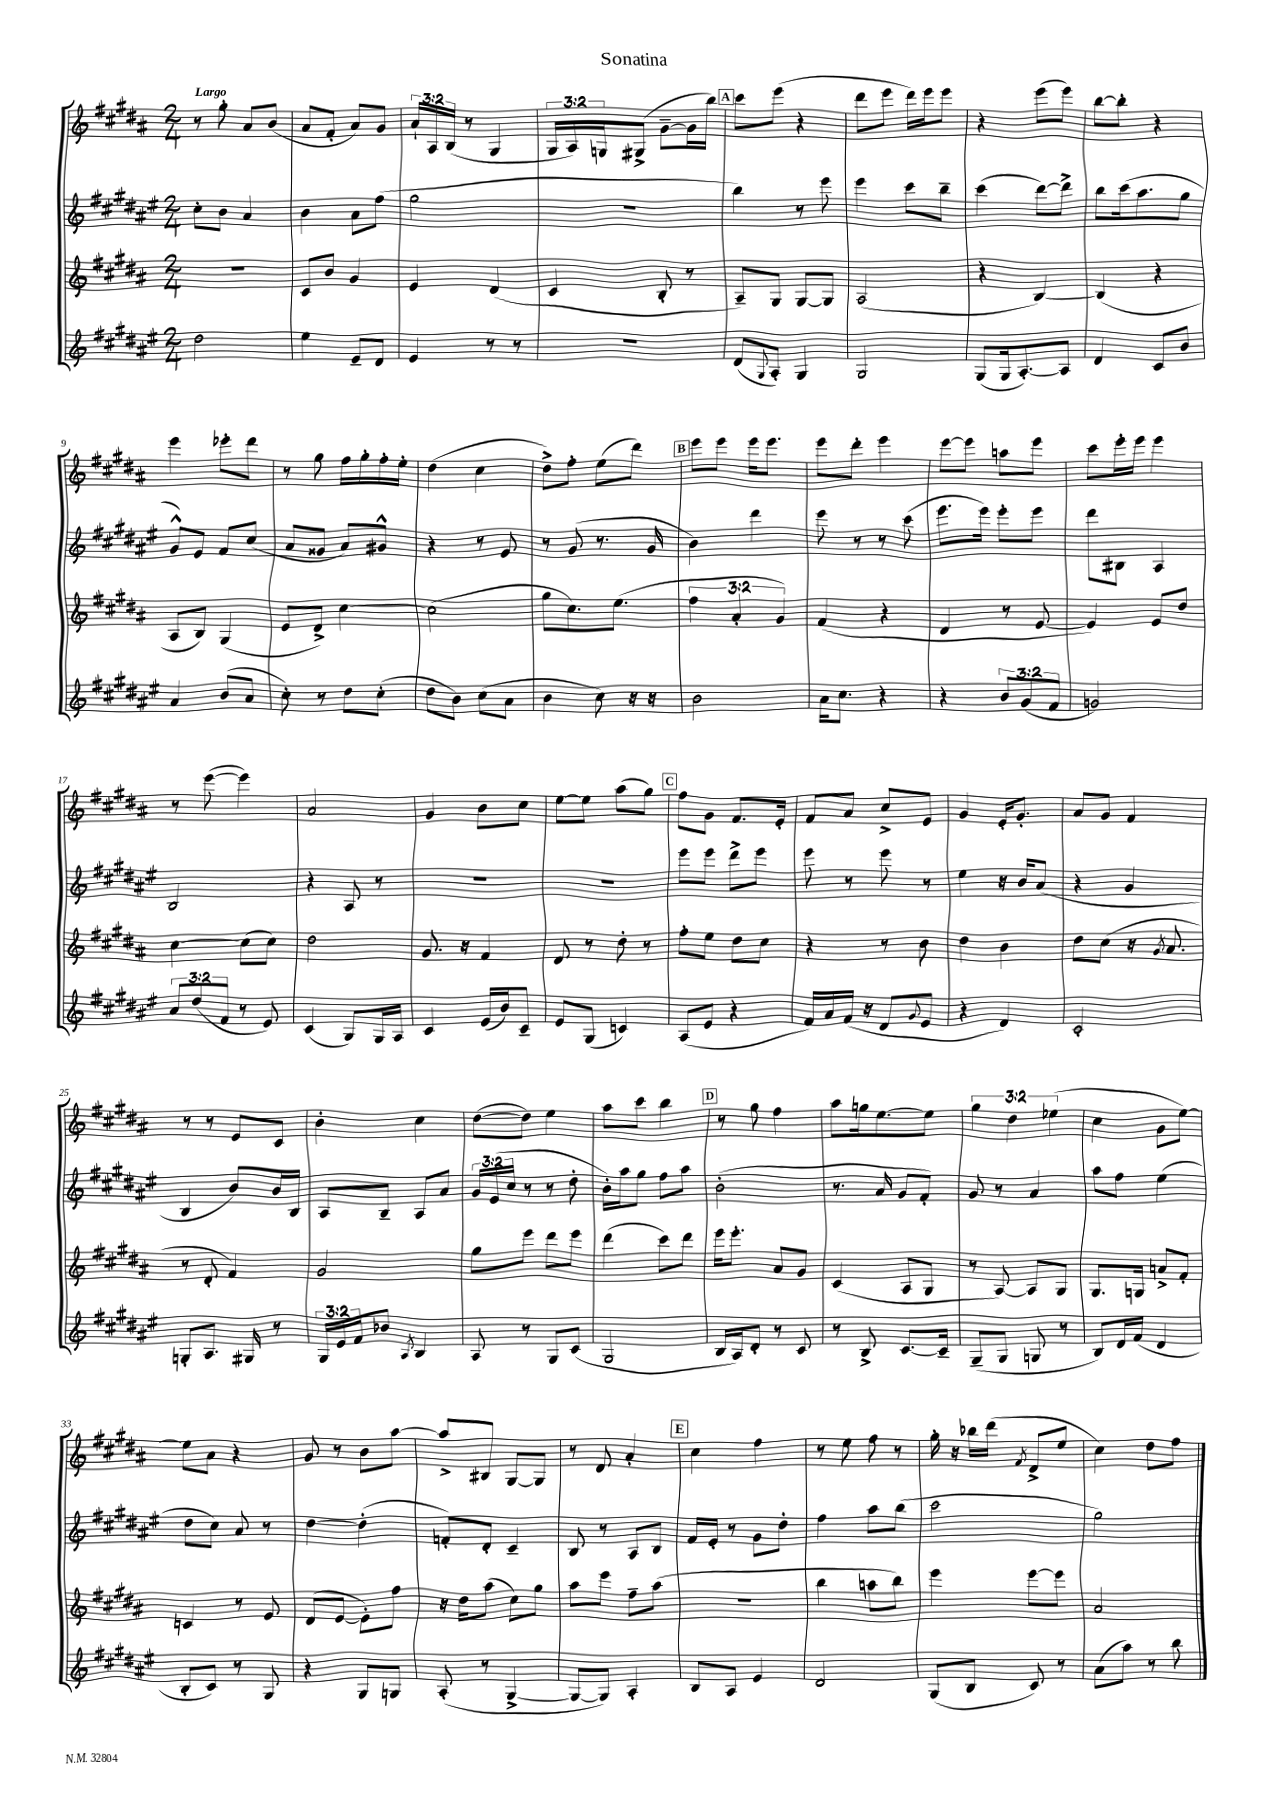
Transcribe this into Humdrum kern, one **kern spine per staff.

**kern	**kern	**kern	**kern
*part4	*part3	*part2	*part1
*staff4	*staff3	*staff2	*staff1
*clefG2	*clefG2	*clefG2	*clefG2
*k[f#c#g#d#a#e#]	*k[f#c#g#d#a#]	*k[f#c#g#d#a#e#]	*k[f#c#g#d#a#]
*M2/4	*M2/4	*M2/4	*M2/4
=1	=1	=1	=1
!	!	!	!LO:TX:a:B:t=Largo
2dd#\	2r	8cc#'\L	8r
.	.	8b\J	8gg#'\
.	.	4a#/	8a#/L
.	.	.	(8b/J
=2	=2	=2	=2
4ee#\	8c#/L	4b\	8a#/L
.	8b/J	.	8f#'/J
8e#~/L	4g#/	8a#\L	8a#/L)
8d#/J	.	(8ff#\J	8g#/J
=3	=3	=3	=3
4e#/	4e/	2gg#\	24a#`/LL
.	.	.	24A#/
.	.	.	(24B/JJ
.	.	.	8r
8r	(4d#/	.	4G#/
8r	.	.	.
=4	=4	=4	=4
2r	4c#/	2r	24G#/LL
.	.	.	24A#/)
.	.	.	24Gn/J
.	.	.	(8G#X^/J
.	8B'/	.	[8g#~\L
.	8r	.	16g#\L]
.	.	.	16bb\JJ)
!!LO:REH:place=s1:t=A
=5	=5	=5	=5
(8d#/L	8A#~/L)	4bb\)	8ccc#\L
8qqG#/	.	.	.
8A#'/J)	8G#/J	.	(8eee\J
4G#/	[8G#/L	8r	4r
.	8G#/J]	8eee#\	.
=6	=6	=6	=6
2G#/	(2A#/	4eee#\	8ddd#\L
.	.	.	8eee\J
.	.	8ccc#\L	16ddd#\LL)
.	.	.	16eee\J
.	.	8bb~\J	8eee\J
=7	=7	=7	=7
(8G#/L	4r	(4ccc#\	4r
16G#/k	.	.	.
[8.A#'/)	.	.	.
.	[4B/)	[8ddd#\L)	(8eee\L
8A#/J]	.	8ddd#^\J]	8eee\J)
=8	=8	=8	=8
4d#/	(4B/]	8bb\L	[8bb\L
.	.	(16ccc#\k	8bb'\J]
.	.	8.aa#\	.
8c#/L	4r	.	4r
8b/J	.	8gg#\J	.
!!LO:LB:g=z
=9	=9	=9	=9
4a#/	8A#/L	8g#^^/L)	4eee\
.	8B/J)	8e#/J	.
(8b/L	(4G#/	8f#/L	8eee-X'\L
8a#/J	.	(8cc#/J	8ddd#\J
=10	=10	=10	=10
8cc#'\)	8e/L	8a#/L	8r
8r	8d#^/J)	8g##X/J	8gg#\
8dd#\L	[4cc#\	8a#/L)	16ff#\LL
.	.	.	16gg#'\
(8cc#'\J	.	8g#X^^/J	16ff#'\
.	.	.	16ee'\JJ
=11	=11	=11	=11
8dd#\L	(2cc#\]	4r	(4dd#\
8b\J)	.	.	.
(8cc#\L	.	8r	4cc#\
8a#\J	.	8e#/	.
=12	=12	=12	=12
4b\	8gg#\L	8r	8dd#^\L)
.	8.cc#\)	(8g#/	8ff#'\J
8cc#\)	.	8.r	(8ee\L
.	(8.ee\J	.	.
16r	.	.	8ddd#\J)
16r	.	16g#/	.
!!LO:REH:place=s1:t=B
=13	=13	=13	=13
2b\	6ff#\	4b\)	8eee\L
.	.	.	8eee\J
.	6a#'/	.	.
.	.	4ddd#\	16eee\KL
.	.	.	8.eee\J
.	6g#/)	.	.
=14	=14	=14	=14
16a#\KL	(4f#/	8eee#\	8eee\L
8.cc#\J	.	.	.
.	.	8r	8ddd#'\J
4r	4r	8r	4eee\
.	.	(8ccc#\	.
=15	=15	=15	=15
4r	4d#/	8.eee#\L	[8eee\L
.	.	.	8eee\J]
.	.	16eee#\Jk)	.
12b/L	8r	8eee#'\L	8aan\L
(12g#/	.	.	.
.	[8e/	8eee#\J	8eee\J
12f#/J	.	.	.
=16	=16	=16	=16
2gn/)	4e/])	8ddd#\L	8ccc#\L
.	.	8B#X\J	16eee'\L
.	.	.	16eee\JJ
.	8e/L	4A#/	4eee\
.	8dd#/J	.	.
!!LO:LB:g=z
=17	=17	=17	=17
12a#/L	[4cc#\	2B/	8r
(12dd#/	.	.	.
.	.	.	([8eee\
12f#/J	.	.	.
8r	(8cc#\L]	.	4eee\])
8e#/)	8cc#\J)	.	.
=18	=18	=18	=18
(4c#/	2dd#\	4r	2a#/
8G#/L)	.	8A#/	.
16G#/L	.	8r	.
16A#/JJ	.	.	.
=19	=19	=19	=19
4c#/	8.g#/	2r	4g#/
.	16r	.	.
(16e#/LL	4f#/	.	8b\L
16b/J)	.	.	.
8c#~/J	.	.	8cc#\J
=20	=20	=20	=20
8e#/L	8d#/	2r	[8ee\L
(8G#/J	8r	.	8ee\J]
4cn/)	8dd#'\	.	(8aa#\L
.	8r	.	8gg#\J)
!!LO:REH:place=s1:t=C
=21	=21	=21	=21
(8A#/L	8ff#'\L	8eee#\L	8ff#\L
8e#/J	8ee\J	8eee#\J	8g#\J
4r	8dd#\L	8ddd#^\L	8.f#/L
.	8cc#\J	8eee#\J	.
.	.	.	16e'/Jk
=22	=22	=22	=22
16f#/LL)	4r	8eee#\	8f#/L
16a#/	.	.	.
(16f#/JJ	.	8r	8a#/J
16r	.	.	.
8d#/L	8r	8eee#\	8cc#^/L
8qqg#/	.	.	.
8e#/J	8b\	8r	8e/J
=23	=23	=23	=23
4r	4dd#\	4ee#\	4g#/
4d#/)	4b\	16r	16e'/KL
.	.	16b/KL	8.g#'/J
.	.	(8a#/J	.
=24	=24	=24	=24
2c#'/	8dd#\L	4r	8a#/L
.	(8cc#\J	.	8g#/J
.	16r	4g#/	4f#/
.	8qg#/	.	.
.	8.a#/	.	.
!!LO:LB:g=z
=25	=25	=25	=25
8Gn'/L	8r	4B/	8r
8.A#/J	8d#'/	.	8r
.	4f#/)	8b/L)	8e/L
16G#X/	.	.	.
8r	.	16b/L	8c#/J
.	.	16B/JJ	.
=26	=26	=26	=26
24G#/LL	2g#/	8A#/L	4b'\
24e#/	.	.	.
24f#/J	.	.	.
8b-X/J	.	8B~/J	.
8qA#/	.	.	.
4B/	.	8A#/L	4cc#\
.	.	8a#/J	.
=27	=27	=27	=27
8A#/	8gg#\L	24g#/LL	([8dd#\L
.	.	(24e#/	.
.	.	24cc#/JJ	.
8r	8eee\J	8r	8dd#\J])
8G#/L	8ddd#\L	8r	4ee\
(8c#/J	8eee\J	8dd#'\	.
=28	=28	=28	=28
2G#/	(4ddd#\	16b'\LL)	8aa#\L
.	.	16aa#\J	.
.	.	8gg#\J	8ccc#\J
.	8ccc#\L)	8ff#\L	4bb\
.	8ddd#\J	8aa#\J	.
!!LO:REH:place=s1:t=D
=29	=29	=29	=29
16B/LL	16eee\KL	(2b'\	8r
16A#/J)	8.eee'\J	.	.
8d#'/J	.	.	8gg#\
8r	8a#/L	.	4ff#\
8c#/	8g#/J	.	.
=30	=30	=30	=30
8r	(4c#/	8.r	8aa#\L
8B^/	.	.	16ggn\k
.	.	16a#/	[8.ee\
[8.c#/L	8A#/L	8g#/L	.
.	8G#/J	8f#'/J)	8ee\J]
16c#~/Jk]	.	.	.
=31	=31	=31	=31
(8G#~/L	8r	8g#/	6gg#\
8G#/J	[8A#/)	8r	.
.	.	.	6dd#\
8Gn/	8A#/L]	4a#/	.
.	.	.	(6ee-X\
8r	8G#/J	.	.
=32	=32	=32	=32
8B/L)	8.G#/L	8aa#\L	4cc#\
16d#/L	.	8ff#\J	.
(16f#/JJ	16Gn/Jk	.	.
4d#/	8an^/L	(4ee#\	8g#\L
.	8f#'/J	.	[8ee\J)
!!LO:LB:g=z
=33	=33	=33	=33
8B'/L	4cn/	8dd#\L	8ee\L]
8c#/J)	.	8cc#\J)	8a#\J
8r	8r	8a#/	4r
8G#/	8e/	8r	.
=34	=34	=34	=34
4r	(8d#/L	[4dd#\	8g#/
.	[8e/J	.	8r
8G#/L	8e'\L])	(4dd#'\]	8b\L
8Gn/J	8ff#\J	.	[8aa#\J
=35	=35	=35	=35
(8A#'/	16r	8fn'/L)	8aa#^/L]
.	16dd#\KL	.	.
8r	(8aa#\J	8d#'/J	8B#X/J
[4G#^/	8cc#\L)	4c#~/	[8G#/L
.	8gg#\J	.	8G#/J]
=36	=36	=36	=36
8G#/L_	8aa#\L	8B/	8r
8G#/J])	8eee\J	8r	8d#/
4A#'/	8ff#~\L	8A#/L	4a#'/
.	(8aa#\J	8B/J	.
!!LO:REH:place=s1:t=E
=37	=37	=37	=37
8B/L	2r	16f#/LL	4cc#\
.	.	16e#'/JJ	.
8A#/J	.	8r	.
4e#/	.	8g#\L	4ff#\
.	.	8dd#'\J	.
=38	=38	=38	=38
2d#/	4bb\	4ff#\	8r
.	.	.	8ee\
.	8aan\L	8aa#\L	8ff#\
.	8bb\J)	(8bb\J	8r
=39	=39	=39	=39
(8G#/L	4eee\	2ccc#\	16gg#'\
.	.	.	16r
8B/J	.	.	16bb-X\LL
.	.	.	(16ddd#\JJ
.	.	.	8qf#/
8c#/)	[8eee\L	.	8d#^/L
8r	8eee\J]	.	8ee/J
=40	=40	=40	=40
(8a#\L	2a#/	2gg#\)	4cc#\)
8aa#\J)	.	.	.
8r	.	.	8dd#\L
8bb\	.	.	8ff#\J
==	==	==	==
*-	*-	*-	*-
